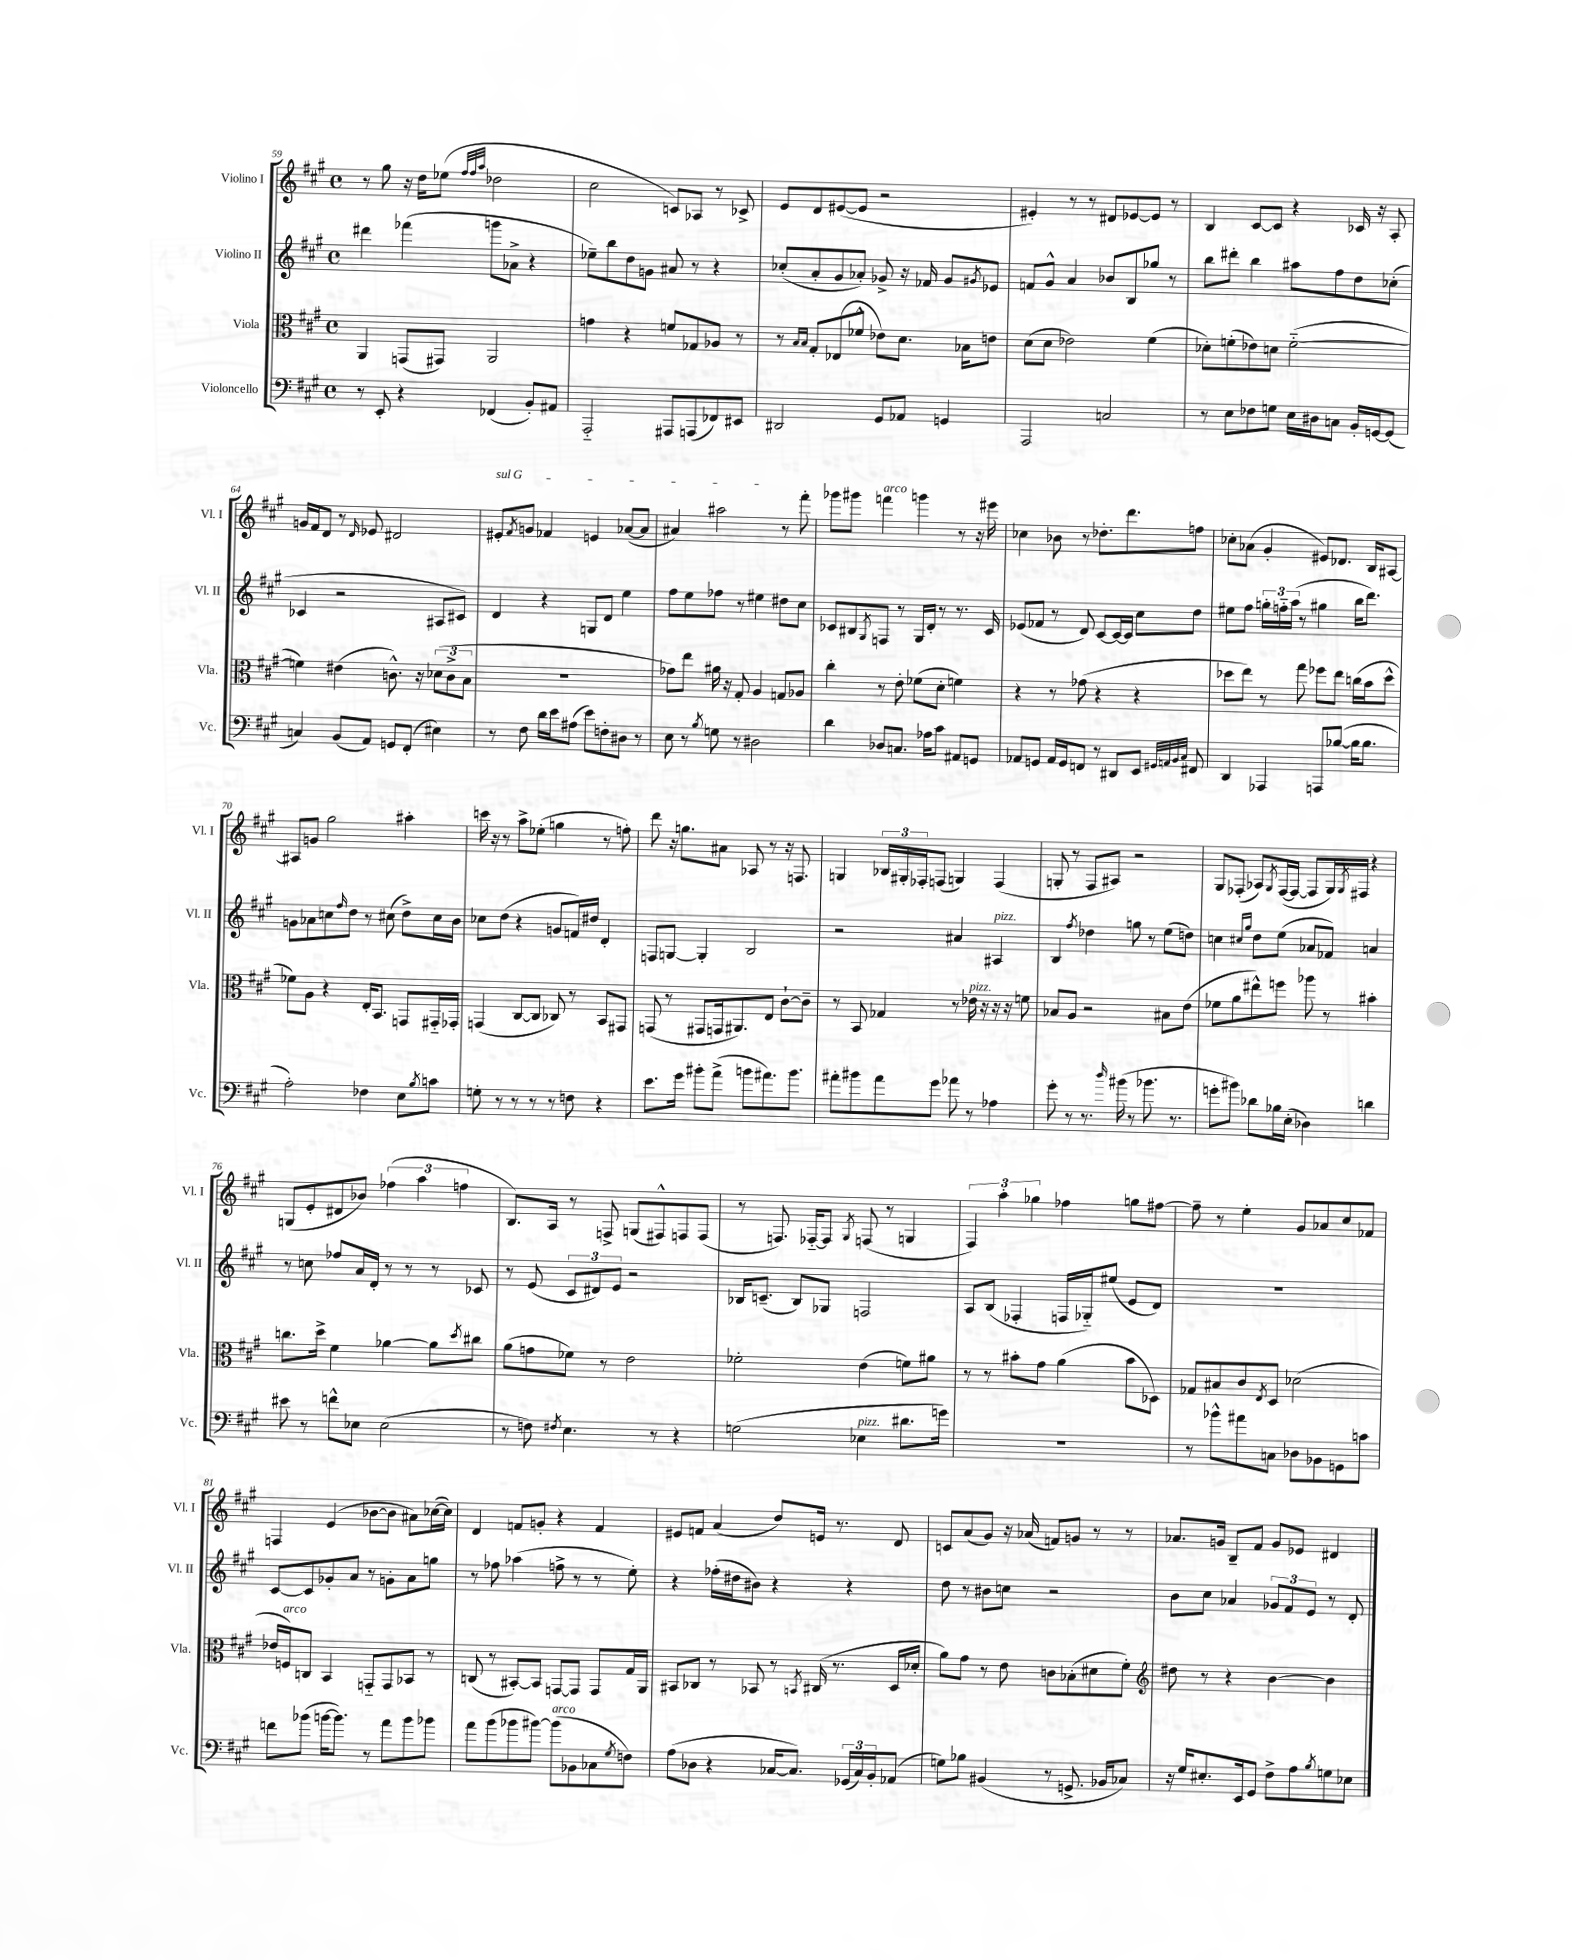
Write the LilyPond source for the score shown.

<<
\new StaffGroup <<
\new Staff = "s0" \with { instrumentName = "Violino I" shortInstrumentName = "Vl. I" } {
    \clef treble \key a \major \defaultTimeSignature \time 4/4
    r8 gis''8 r16 d''16 ees''8( \grace { fis''32 fis''32 a''32 } des''2 |
    cis''2 c'8) aes8 r8 ces'8-> |
    e'8 d'8 eis'8~( eis'8 r2 |
    eis'4-.) r8 r8 dis'8 ees'8~ ees'8 r8 |
    b4 cis'8~ cis'8 r4 ces'16 r16 a8-. |
    g'16 fis'16 d'8 r8 \grace { d'16 } ees'8 dis'2 |
    \once \override TextSpanner.bound-details.left.text = \markup { \italic "sul G" } eis'8-.\startTextSpan \acciaccatura { fis'8 } g'8 fes'4 e'4 aes'8~( aes'8 |
    ais'4) ais''2\stopTextSpan r8 fis'''8-. |
    ges'''8 gis'''8 f'''4^\markup { \italic "arco" } g'''4 r8 r16 eis'''16 |
    ces''4 bes'8 r8 des''8.-. d'''8. f''8 |
    ces''8-. aes'8( gis'4-. eis'8) des'8. b16 ais8~ |
    ais8 g'8 gis''2 ais''4-. |
    c'''16 r16 r8 a''8-> ees''8-.( g''4 r8 f''8-.) |
    d'''8 r16 g''8. ais'8 aes8 r8 r16 f8. |
    g4 \tuplet 3/2 { bes16 gis16-. fes16-. } f8( g4) f4( |
    g8-. r8 fis8 ais8) r2 |
    gis8 fes8-.( aes8) \acciaccatura { gis8 } fes16~( fes16~ fes8 gis16) \acciaccatura { gis8 } fis16 r4 |
    g8( e'8-. dis'8 bes'8) \tuplet 3/2 { fes''4( a''4 f''4 } |
    b8.) a16 r8 f8-> g8( fis8-^) f8 f8( |
    r8 f8.) fes16~-_ fes8 \acciaccatura { gis8 } f8( r8 g4 |
    \tuplet 3/2 { fis4) a''4-. ges''4 } fes''4 g''8 fis''8~ |
    fis''8-- r8 e''4-. gis'8 aes'8 cis''8 fes'8 |
    f4 e'4( bes'8~ bes'8 ais'8) ces''16~( ces''16) |
    d'4 f'8 g'8-. r4 f'4 |
    eis'8 f'8 a'4( d''8) e'16 r8. d'8 |
    c'8 a'8( gis'8) r16 aes'16( f'8) g'8 r8 r8 |
    aes'8. g'16 b8-- fis'8 g'8 ees'8 dis'4 \bar "|." |
}
\new Staff = "s1" \with { instrumentName = "Violino II" shortInstrumentName = "Vl. II" } {
    \clef treble \key a \major \defaultTimeSignature \time 4/4
    dis'''4 fes'''4( g'''8 aes'8-> r4 |
    ees''8--) b''8 d''8 g'8 ais'8 r8 r4 |
    ces''8-.( a'8-. gis'8 aes'8-.) ges'8-> r16 fes'16 ges'8 \acciaccatura { gis'8 } ees'8 |
    f'8 gis'8-^ a'4 bes'8 b8 ges''8 r8 |
    b''8 dis'''8-. b''4 ais''8 fis''8 d''8 ces''8-.( |
    ces'4 r2 ais8 cis'8) |
    d'4 r4 g8 d'8 e''4 |
    fis''8 e''8 fes''8 r8 eis''4 dis''8 cis''8 |
    ces'8 bis8 \acciaccatura { gis8 } f8 r8 gis16 d'16-. r8 r8. ces'16 |
    ees'8( fes'8 r8 d'8) cis'8~ cis'16~ cis'16 cis''8 d''8 |
    eis''8 fis''8 \tuplet 3/2 { g''16-. f''16-_ a''16( } r8 gis''4 b''16 d'''8.) |
    g'8 aes'8 c''8 \grace { fis''16 } d''8 r8 cis''8( d''8->) cis''16 b'16 |
    ces''8 d''8( r4 g'8 f'16) dis''16 d'4-. |
    f8 g8~ g4-. b2 |
    r2 ais'4 ais4^\markup { \italic "pizz." } |
    b4 \acciaccatura { fis''8 } des''4 g''8 r8 e''8( d''8) |
    c''4 \grace { cis''16 gis''16 } d''8 e''8( aes'8 fes'8) a'4 |
    r8 c''8 fes''8 a'16 d'16-. r8 r8 r8 ces'8 |
    r8 e'8( \tuplet 3/2 { cis'8 dis'8) e'8 } r2 |
    bes16 c'8.--( bes8) ges8 f2 |
    a8 b8( fes4-. f16 ges16-_) eis''8( e'8 d'8) |
    R1 |
    cis'8~ cis'8 ges'8-. a'8 r8 g'8-. a'8 g''8 |
    r8 fes''8 aes''4( f''8-> r8 r8 e''8-.) |
    r4 fes''16-.( dis''16 bis'8) r4 r4 |
    d''8 r8 bis'8 c''8 r2 |
    b'8 cis''8 aes'4 \tuplet 3/2 { ges'8 fis'8 e'8 } r8 d'8-. \bar "|." |
}
\new Staff = "s2" \with { instrumentName = "Viola" shortInstrumentName = "Vla." } {
    \clef alto \key a \major \defaultTimeSignature \time 4/4
    a,4 g,8( gis,8) a,2 |
    g'4 r4 f'8 ges8 aes8 r8 |
    r8 \grace { b16 b16 } gis8-. ees8( fes'8-^ ees'8) d'8. bes16 e'8 |
    d'8( d'8 ees'2) fis'4( |
    des'8-.) f'8-.( ees'8) d'8 f'2~-_( |
    f'4) eis'4( c'8.-^) r16 \tuplet 3/2 { des'8( c'8-> b8 } |
    R1 |
    ges'8) e''8 ais'16 r16 gis8-. a4 g8 aes8 |
    cis''4-. r8 e'8-. fes'8( d'8-. f'4) |
    r4 r8 ges'8( r4 r4 |
    des''8 e''8) r8 gis''8 fes''8 e''8 c''16( b'16 des''8-^ |
    fes'8) a8 r4 e16-. b,8. g,8 gis,16-_ ges,16-. |
    g,4( cis8~ cis8 ces8) r8 b,8 gis,8 |
    g,8( r8 gis,8 g,16 ais,8.) e8 cis'8~-! cis'8-- |
    r8 b,8 ges4 r8 ees'16^\markup { \italic "pizz." } r16 r16 r16 f'8 |
    bes8 a8 r2 bis8 e'8( |
    fes'8 a'8 eis''8-^) f''8 aes''8 r8 bis'4-. |
    c''8. d''16-> fis'4 aes'4~ aes'8 \acciaccatura { d''8 } cis''8 |
    a'8( g'8 fes'8) r8 e'2 |
    fes'2-. e'4( f'8) ais'8 |
    r8 r8 bis'8-. gis'8 a'4( bis'8 des8) |
    ges8 bis8 cis'8 \acciaccatura { e8 } d8 des'2( |
    ees'16 f16^\markup { \italic "arco" }) c8 b,4 g,8-_ g,8 bes,8 r8 |
    c8( r8 bis,8~-.) bis,8 g,8~ g,8 g,8 gis16 a,16 |
    bis,8 ces8 r8 bes,8 r8 \acciaccatura { b,8 } cis16( r8. d16 des'16-. |
    a'8) gis'8 r8 e'8 c'8 bes8-.( dis'8 fis'8-.) |
    \clef treble dis''8 r8 r4 b'4~ b'4 \bar "|." |
}
\new Staff = "s3" \with { instrumentName = "Violoncello" shortInstrumentName = "Vc." } {
    \clef bass \key a \major \defaultTimeSignature \time 4/4
    r8 e,8-. r4 fes,4( b,8-.) ais,8 |
    a,,2-_ ais,,8 a,,8( fes,8) eis,8 |
    dis,2 gis,8 aes,8 g,4 |
    a,,2 c2 |
    r8 e8 fes8 g8 e16 dis16 c8 b,16-. g,16~ g,8( |
    c4) b,8( a,8) g,8 fis,8-.( eis4) |
    r8 fis8 d'16 e'16 ais8( e'8) f8-. dis8 r8 |
    e8 r8 \acciaccatura { b8 } g8 r8 dis2 |
    d'4 des8 c8. aes16 cis'8 ais,8 g,8 |
    aes,8 g,8 aes,16 g,16 f,8 r8 dis,8 e,8 \grace { gis,32 a,32 b,32 cis32 } fis,8 |
    d,4 aes,,4 a,,8 bes8~( bes16 bes8. |
    a2-.) fes4 e8 \acciaccatura { b8 } c'8 |
    g8-. r8 r8 r8 r8 f8 r4 |
    e'8. gis'16 bis'8-. a'8->( b'8 ais'8.) b'8. |
    ais'8-. bis'8 ais'8 gis'8 aes'8 r8 aes4 |
    gis'8-. r8 r8. \grace { d''16 } bis'16( r8 bes'8. r8. |
    g'8-. bis'8) des'8 bes16 e16-.( des4) d'4 |
    eis'8 r8 f'8-^ ees8 ees2( |
    r8 f8) \acciaccatura { fis8 } e4. r8 r4 |
    g2( ees4^\markup { \italic "pizz." } dis'8. g'16) |
    R1 |
    r8 bes'8-^ ais'8 c8 des8 bes,8 g,8 c'8 |
    f'8 bes'8( b'16~ b'8.) r8 a'8 b'8 bes'8 |
    a'8 b'8( bes'8 bis'8~) bis'8^\markup { \italic "arco" }( bes,8 ces8 \acciaccatura { gis8 } f8) |
    a8( des8 r4 ces16~ ces8.) \tuplet 3/2 { ges,16( ces16) b,16-. } aes,8( |
    g8) bes8 bis,4( r8 g,8.-> bes,16 ces8) |
    r16 gis16 eis8.-. e,16 gis,8 fis8-> a8 \acciaccatura { b8 } g8 ees8 \bar "|." |
}
>>
>>
\layout { \context { \Score currentBarNumber = #59 } }
